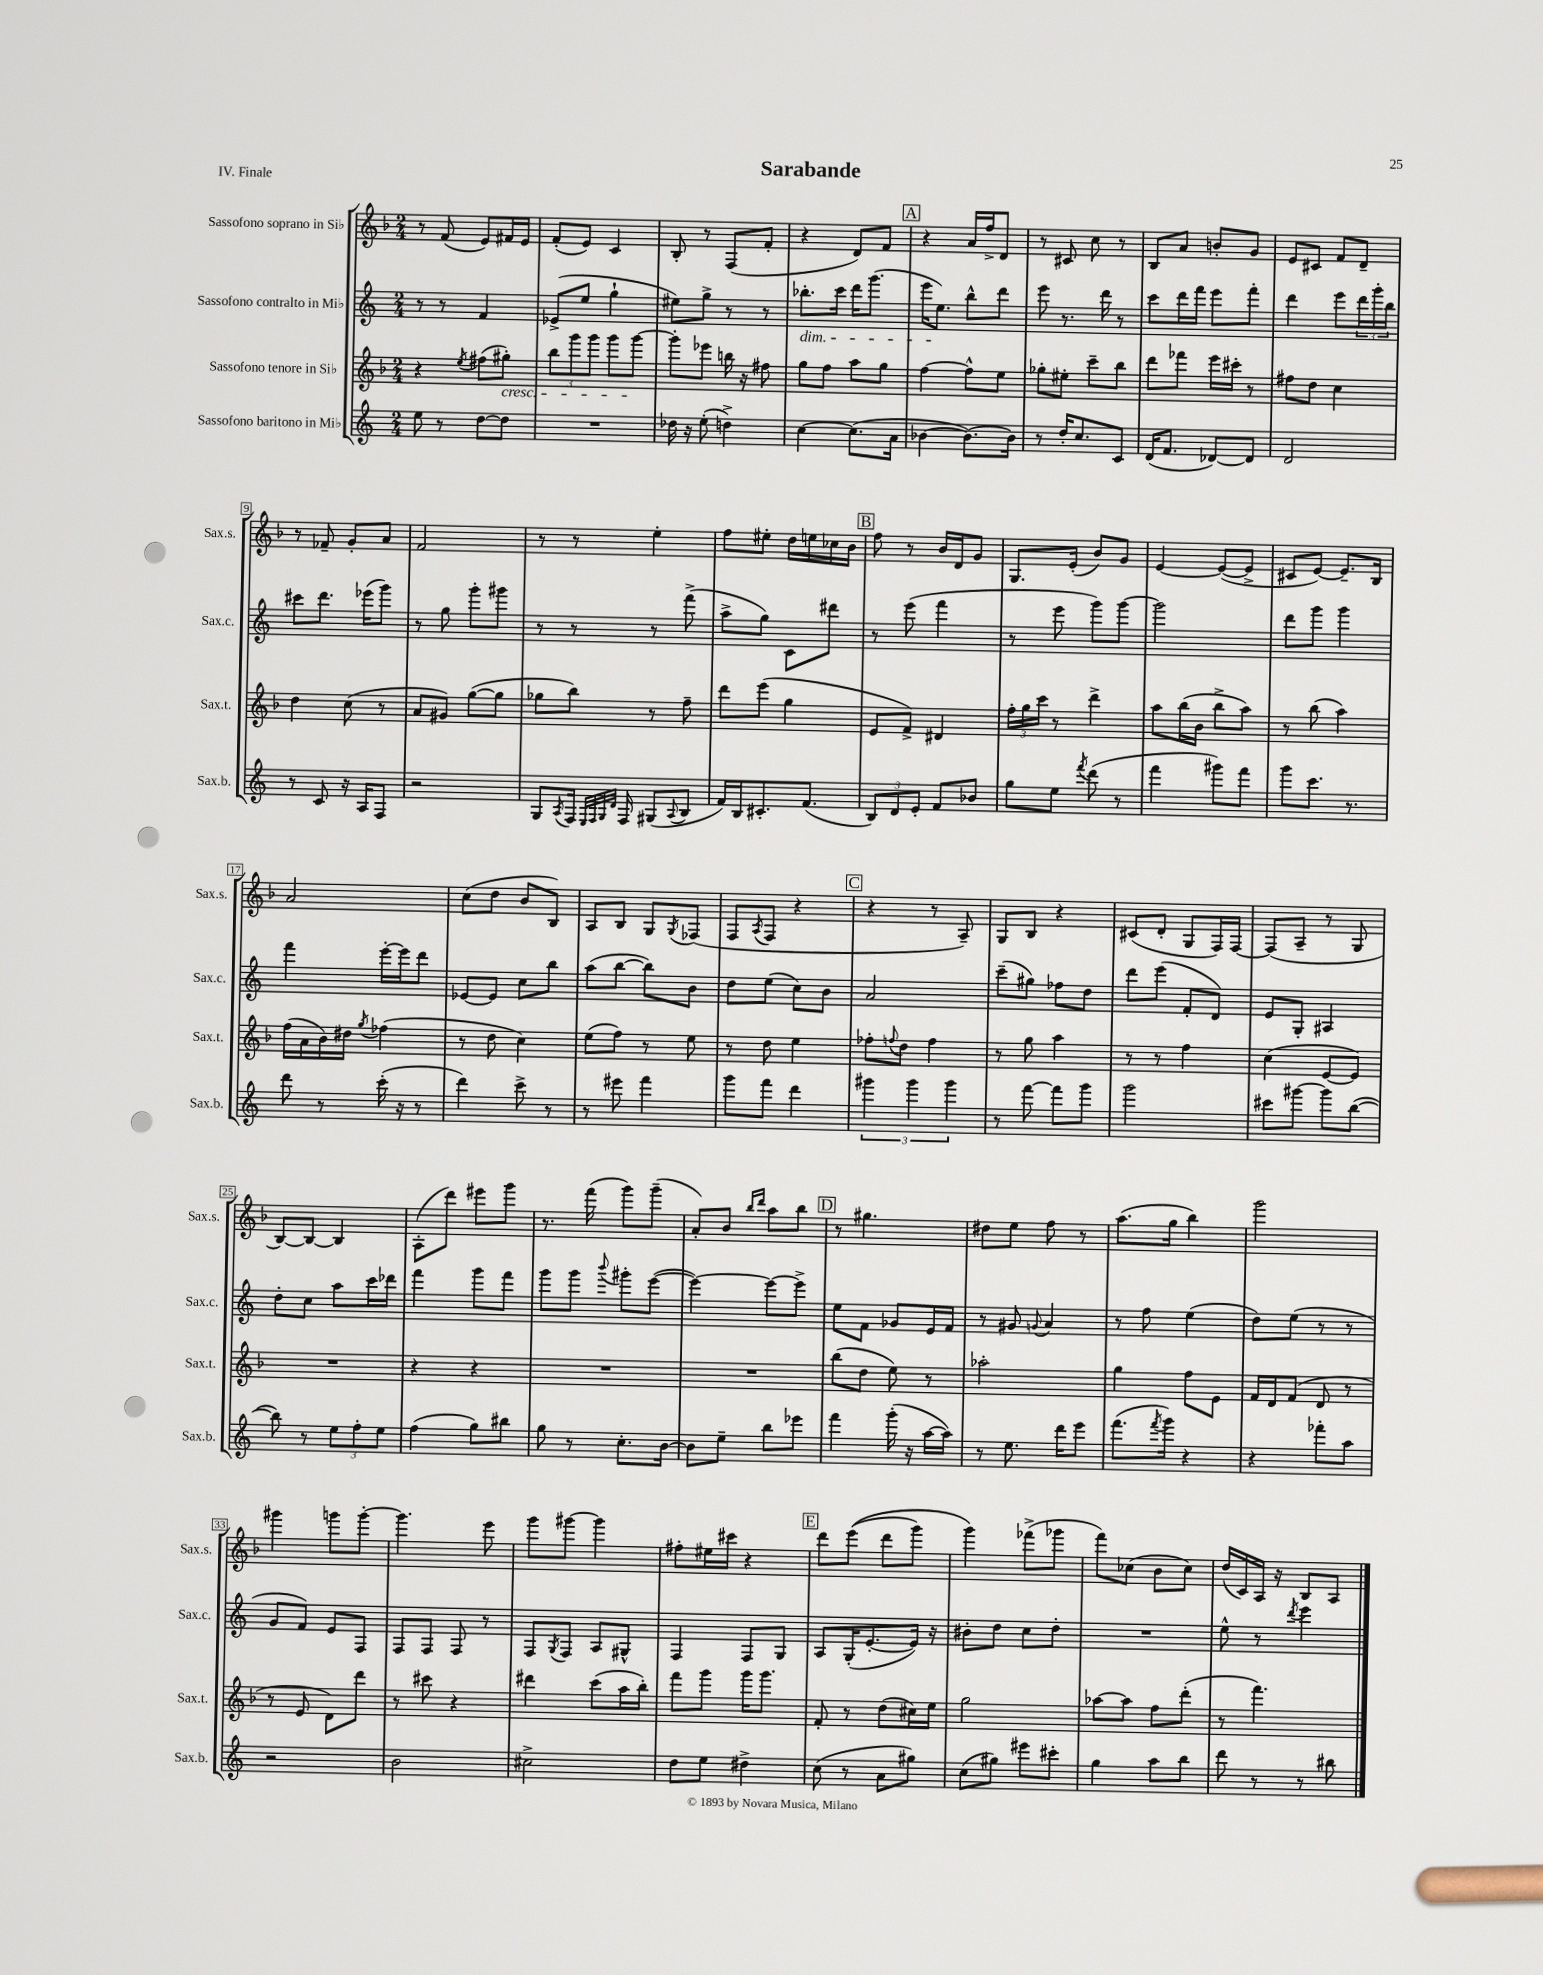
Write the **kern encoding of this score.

**kern	**kern	**kern	**kern
*part4	*part3	*part2	*part1
*staff4	*staff3	*staff2	*staff1
*I"Sassofono baritono in Mi♭	*I"Sassofono tenore in Si♭	*I"Sassofono contralto in Mi♭	*I"Sassofono soprano in Si♭
*I'Sax.b.	*I'Sax.t.	*I'Sax.c.	*I'Sax.s.
*clefG2	*clefG2	*clefG2	*clefG2
*k[]	*k[b-]	*k[]	*k[b-]
*M2/4	*M2/4	*M2/4	*M2/4
=1	=1	=1	=1
8ee\	4r	8r	8r
8r	.	8r	(8f/
.	8qee/	.	.
[8dd\L	(8ff#X\L	4f/	8e/L)
!	!LO:TX:b:i:t=cresc.	!	!
8dd\J]	8gg#X'\J)	.	16f#X/L
.	.	.	16e/JJ
=2	=2	=2	=2
2r	12bb-\L	(8e-X^/L	(8f'/L
.	12ggg\	.	.
.	.	8ee/J	8e/J)
.	12ggg\J	.	.
.	8ggg\L	4gg`\	4c/
.	[8ggg\J	.	.
=3	=3	=3	=3
16dd-X\	8ggg'\L]	8ee#X\L)	8B-'/
16r	.	.	.
(8ee'\	8eee-X\J	8gg^\J	8r
4ddn^\)	16bbn\	8r	(8F/L
.	16r	.	.
.	8ff#X\	8r	8f'/J
=4	=4	=4	=4
!	!	!LO:TX:b:i:t=dim.	!
[4cc\	8gg\L	8.bb-X'\L	4r
.	8ff\J	.	.
.	.	16ccc\Jk	.
(8.cc\L]	8aa\L	16ddd\KL	8d/L)
.	.	(8.ggg\J	.
.	8gg\J	.	8f/J
16a\Jk	.	.	.
!!LO:REH:place=s1:t=A
=5	=5	=5	=5
[4b-X\	[4ff\	16eee\KL	4r
.	.	8.ee\J)	.
8.b-\L_)	8ff^^\L]	8bb^^\L	16a/LL
.	.	.	16ff^/J
.	8ee\J	8ddd\J	8d/J
16b-\Jk]	.	.	.
=6	=6	=6	=6
8r	8gg-X'\L	8eee\	8r
16dd'/KL	8ee#X'\J	8.r	8c#X/
8.cc/	.	.	.
.	8ccc~\L	.	8cc\
.	.	16ddd\	.
8c/J	8bb-\J	8r	8r
=7	=7	=7	=7
(16d/KL	8ddd\L	8ccc\L	8B-/L
8.f/J	.	.	.
.	8fff-X\J	16ddd\L	8a/J
.	.	16fff\JJ	.
[8d-X/L)	16eee\LL	8eee\L	8bn'/L
.	16ccc#X'\JJ	.	.
8d-/J]	8r	8fff'\J	8g/J
=8	=8	=8	=8
2d/	8ff#X\L	4ddd\	8e/L
.	8dd\J	.	8c#X/J
.	4cc\	8eee\L	8f/L
.	.	24ddd\L	8d~/J
.	.	24ggg'\	.
.	.	24bb\JJ	.
!!LO:LB:g=z
=9	=9	=9	=9
8r	4dd\	8ccc#X\L	8r
8c/	.	8.ddd\J	8f-X~/
16r	(8cc\	.	8g'/L
16A/KL	.	(16eee-X\KL	.
8F/J	8r	8ggg\J)	8a/J
=10	=10	=10	=10
2r	8a/L	8r	2f/
.	8g#X/J)	8gg\	.
.	([8gg\L	8ggg'\L	.
.	8gg\J]	8ggg#X\J	.
=11	=11	=11	=11
8G/L	8gg-X\L	8r	8r
8qA/	.	.	.
16F/Jk	8bb-\J)	8r	8r
32qqE/LLL	.	.	.
32qqF/	.	.	.
32qqG/	.	.	.
32qqd/JJJ	.	.	.
16F/	.	.	.
(8G#X/L	8r	8r	4ee'\
8qqA/	.	.	.
8B/J	8ff~\	(8fff^\	.
=12	=12	=12	=12
16f/LL)	8ddd\L	8aa^\L	8ff\L
16B/J	.	.	.
8.c#X'/	(8eee\J	8gg\J)	8ee#X'\J
.	4gg\	8c\L	16dd\LL
(8.f/J	.	.	16een\
.	.	8ddd#X\J	16cc-X\
.	.	.	16b-\JJ
!!LO:REH:place=s1:t=B
=13	=13	=13	=13
12B/L)	8e/L	8r	8ff\
12d/	.	.	.
.	8f^/J)	(8eee\	8r
12e'/J	.	.	.
8f/L	4d#X/	4fff\	16b-/LL
.	.	.	16d/J
8b-X/J	.	.	8g/J
=14	=14	=14	=14
8gg\L	24ff'\LL	8r	8.G/L
.	24gg\	.	.
.	24ccc\JJ	.	.
8ee\J	8r	8eee\	.
.	.	.	(16e'/Jk
8qfff/	.	.	.
(8ddd\	4ddd^\	8ggg\L)	8b-/L)
8r	.	[8ggg\J	8g/J
=15	=15	=15	=15
4fff\	8aa\L	2ggg\]	[4e/
.	(16bb-\L	.	.
.	16b-\JJ	.	.
8ggg#X\L)	8bb-^\L	.	(8e/L_
8fff\J	8aa\J)	.	8e^/J]
=16	=16	=16	=16
8ggg\L	8r	8ddd\L	8c#X/L
8.ccc\J	(8bb-\	8ggg\J	[8e/J)
.	4aa\)	4ggg\	8.e~/L]
8.r	.	.	.
.	.	.	16B-/Jk
!!LO:LB:g=z
=17	=17	=17	=17
8ddd\	(16ff\LL	4fff\	2a/
.	16a\	.	.
8r	16b-\)	.	.
.	16dd#X\JJ	.	.
.	8qgg/	.	.
(16ccc'\	(4ff-X\	[16eee'\LL	.
16r	.	16eee\J]	.
8r	.	8ddd\J	.
=18	=18	=18	=18
4ddd\)	8r	[8e-X/L	(8cc\L
.	8dd\	8e-/J]	8dd\J
8ccc^\	4cc\)	8cc\L	8b-/L
8r	.	8bb\J	8B-/J)
=19	=19	=19	=19
8r	(8ee\L	(8aa\L	8A/L
8eee#X\	8ff\J)	[8bb\J	8B-/J
4fff\	8r	8bb\L])	8G/L
.	.	.	8qG/
.	8ee\	8b\J	(8F-X/J
=20	=20	=20	=20
8ggg\L	8r	8dd\L	8F/L
.	.	.	8qA/
8fff\J	8dd\	(8ee\J	8F/J
4ddd\	4ee\	8cc\L)	4r
.	.	8b\J	.
!!LO:REH:place=s1:t=C
=21	=21	=21	=21
6ggg#X\	8ff-X'\L	2a/	4r
.	8qqffn/	.	.
.	8dd\J	.	.
6ggg#\	.	.	.
.	4ff\	.	8r
6ggg#\	.	.	.
.	.	.	8A~/)
=22	=22	=22	=22
8r	8r	(8ccc~\L	8G/L
[8fff\	8gg\	8gg#X\J)	8B-/J
8fff\L]	4aa\	8ff-X\L	4r
8ggg\J	.	8dd\J	.
=23	=23	=23	=23
2ggg\	8r	8ddd\L	(8c#X/L
.	8r	(8eee\J	8d'/J
.	4ff\	8f'/L	8G/L
.	.	8d/J)	16F/L)
.	.	.	[16F/JJ
=24	=24	=24	=24
8ccc#X\L	(4cc\	8e/L	(8F/L]
[8ggg#X\J	.	8G'/J	8A~/J
8ggg#\L]	[8e/L	4A#X/	8r
([8bb\J	8e/J])	.	8G/
!!LO:LB:g=z
=25	=25	=25	=25
8bb\])	2r	8dd'\L	[8B-/L)
8r	.	8cc\J	8B-/J_
12ee\L	.	8aa\L	4B-/]
12ff'\	.	.	.
.	.	16ccc\L	.
12ee\J	.	.	.
.	.	16ddd-X\JJ	.
=26	=26	=26	=26
(4ff\	4r	4fff\	(8A'\L
.	.	.	8ddd\J)
8gg\L)	4r	8ggg\L	8eee#X\L
8bb#X\J	.	8fff\J	8ggg\J
=27	=27	=27	=27
8gg\	2r	8ggg\L	8.r
8r	.	8ggg\J	.
.	.	.	(16fff\
.	.	8qqbbb/	.
8.cc'\L	.	8ggg#X'\L	8ggg\L)
.	.	([8eee\J	(8ggg~\J
[16b\Jk	.	.	.
=28	=28	=28	=28
8b\L]	2r	4eee\_)	8a'/L)
8ee~\J	.	.	8b-/J
.	.	.	16qqbb-/LL
.	.	.	16qqddd/JJ
8bb\L	.	8eee\L_	8aa\L
8eee-X\J	.	8eee^\J]	8bb-\J
!!LO:REH:place=s1:t=D
=29	=29	=29	=29
4fff\	(8bb-\L	8ee\L	8r
.	8dd\J	8f\J	4.gg#X\
(16ggg'\	8ee\)	8g-X/L	.
16r	.	.	.
[16aa\LL	8r	16e/L	.
16aa\JJ])	.	16f/JJ	.
=30	=30	=30	=30
8r	2aa-X'\	8r	8dd#X\L
8.ee\	.	8g#X/	8ee\J
.	.	8qqgn/	.
.	.	4a/	8ff\
16ddd\KL	.	.	.
8eee\J	.	.	8r
=31	=31	=31	=31
(8.fff\L	4gg\	8r	(8.aa\L
.	.	8ff\	.
8qfff/	.	.	.
16ggg\Jk)	.	.	16gg\Jk
4r	8ff\L	(4ee\	4bb-\)
.	8e\J	.	.
=32	=32	=32	=32
4r	16f/LL	8dd\L)	2ggg\
.	16d/J	.	.
.	(8f/J	(8ee\J	.
8fff-X'\L	8d/	8r	.
8aa\J	8r	8r	.
!!LO:LB:g=z
=33	=33	=33	=33
2r	8r	8g/L	4ggg#X\
.	8e/	8f/J)	.
.	8d\L)	8e/L	8gggn\L
.	8ddd\J	8F/J	[8ggg'\J
=34	=34	=34	=34
2b\	8r	8F/L	4.ggg\]
.	8ccc#X\	8F/J	.
.	4r	8F/	.
.	.	8r	8eee\
=35	=35	=35	=35
2cc#X^\	4ddd#X\	8F/L	8ggg\L
.	.	8qG/	.
.	.	8F/J	[8ggg#X\J
.	(8ccc\L	8A/L	4ggg#\]
.	16aa\L	8G#X^^/J	.
.	16bb-'\JJ)	.	.
=36	=36	=36	=36
8dd\L	8fff\L	4F/	8ff#X'\L
8ee\J	8ggg\J	.	16ee#X\L
.	.	.	16ccc#X\JJ
4dd#X^\	16ggg\KL	8F/L	4r
.	8.ggg\J	.	.
.	.	8G/J	.
!!LO:REH:place=s1:t=E
=37	=37	=37	=37
(8cc\	8f'/	8A/L	8ddd\L
8r	8r	(16G'/K	((8eee\J
.	.	[8.e'/	.
8a\L	(8dd\L	.	8ddd\L
8gg#X\J)	16cc#X\L)	16e/Jk])	8ggg\J)
.	16ee\JJ	16r	.
=38	=38	=38	=38
(8cc\L	2gg\	8b#X'\L	4ggg\)
8gg#X\J)	.	8dd\J	.
8eee#X\L	.	8cc\L	(8fff-X^\L
8ccc#X'\J	.	8dd'\J	8ggg-X\J
=39	=39	=39	=39
4gg\	[8aa-X\L	2r	8fff\L)
.	8aa-\J]	.	(8cc-X\J
8aa\L	8ff\L	.	8b-\L
8bb\J	(8ddd'\J	.	8cc-\J)
=40	=40	=40	=40
8ddd\	8r	8ee^^\	(16dd/LL
.	.	.	16c/)
8r	4.fff\)	8r	16A/JJ
.	.	.	16r
.	.	8qddd/	.
8r	.	4eee\	8B-/L
8bb#X\	.	.	8A/J
==	==	==	==
*-	*-	*-	*-
